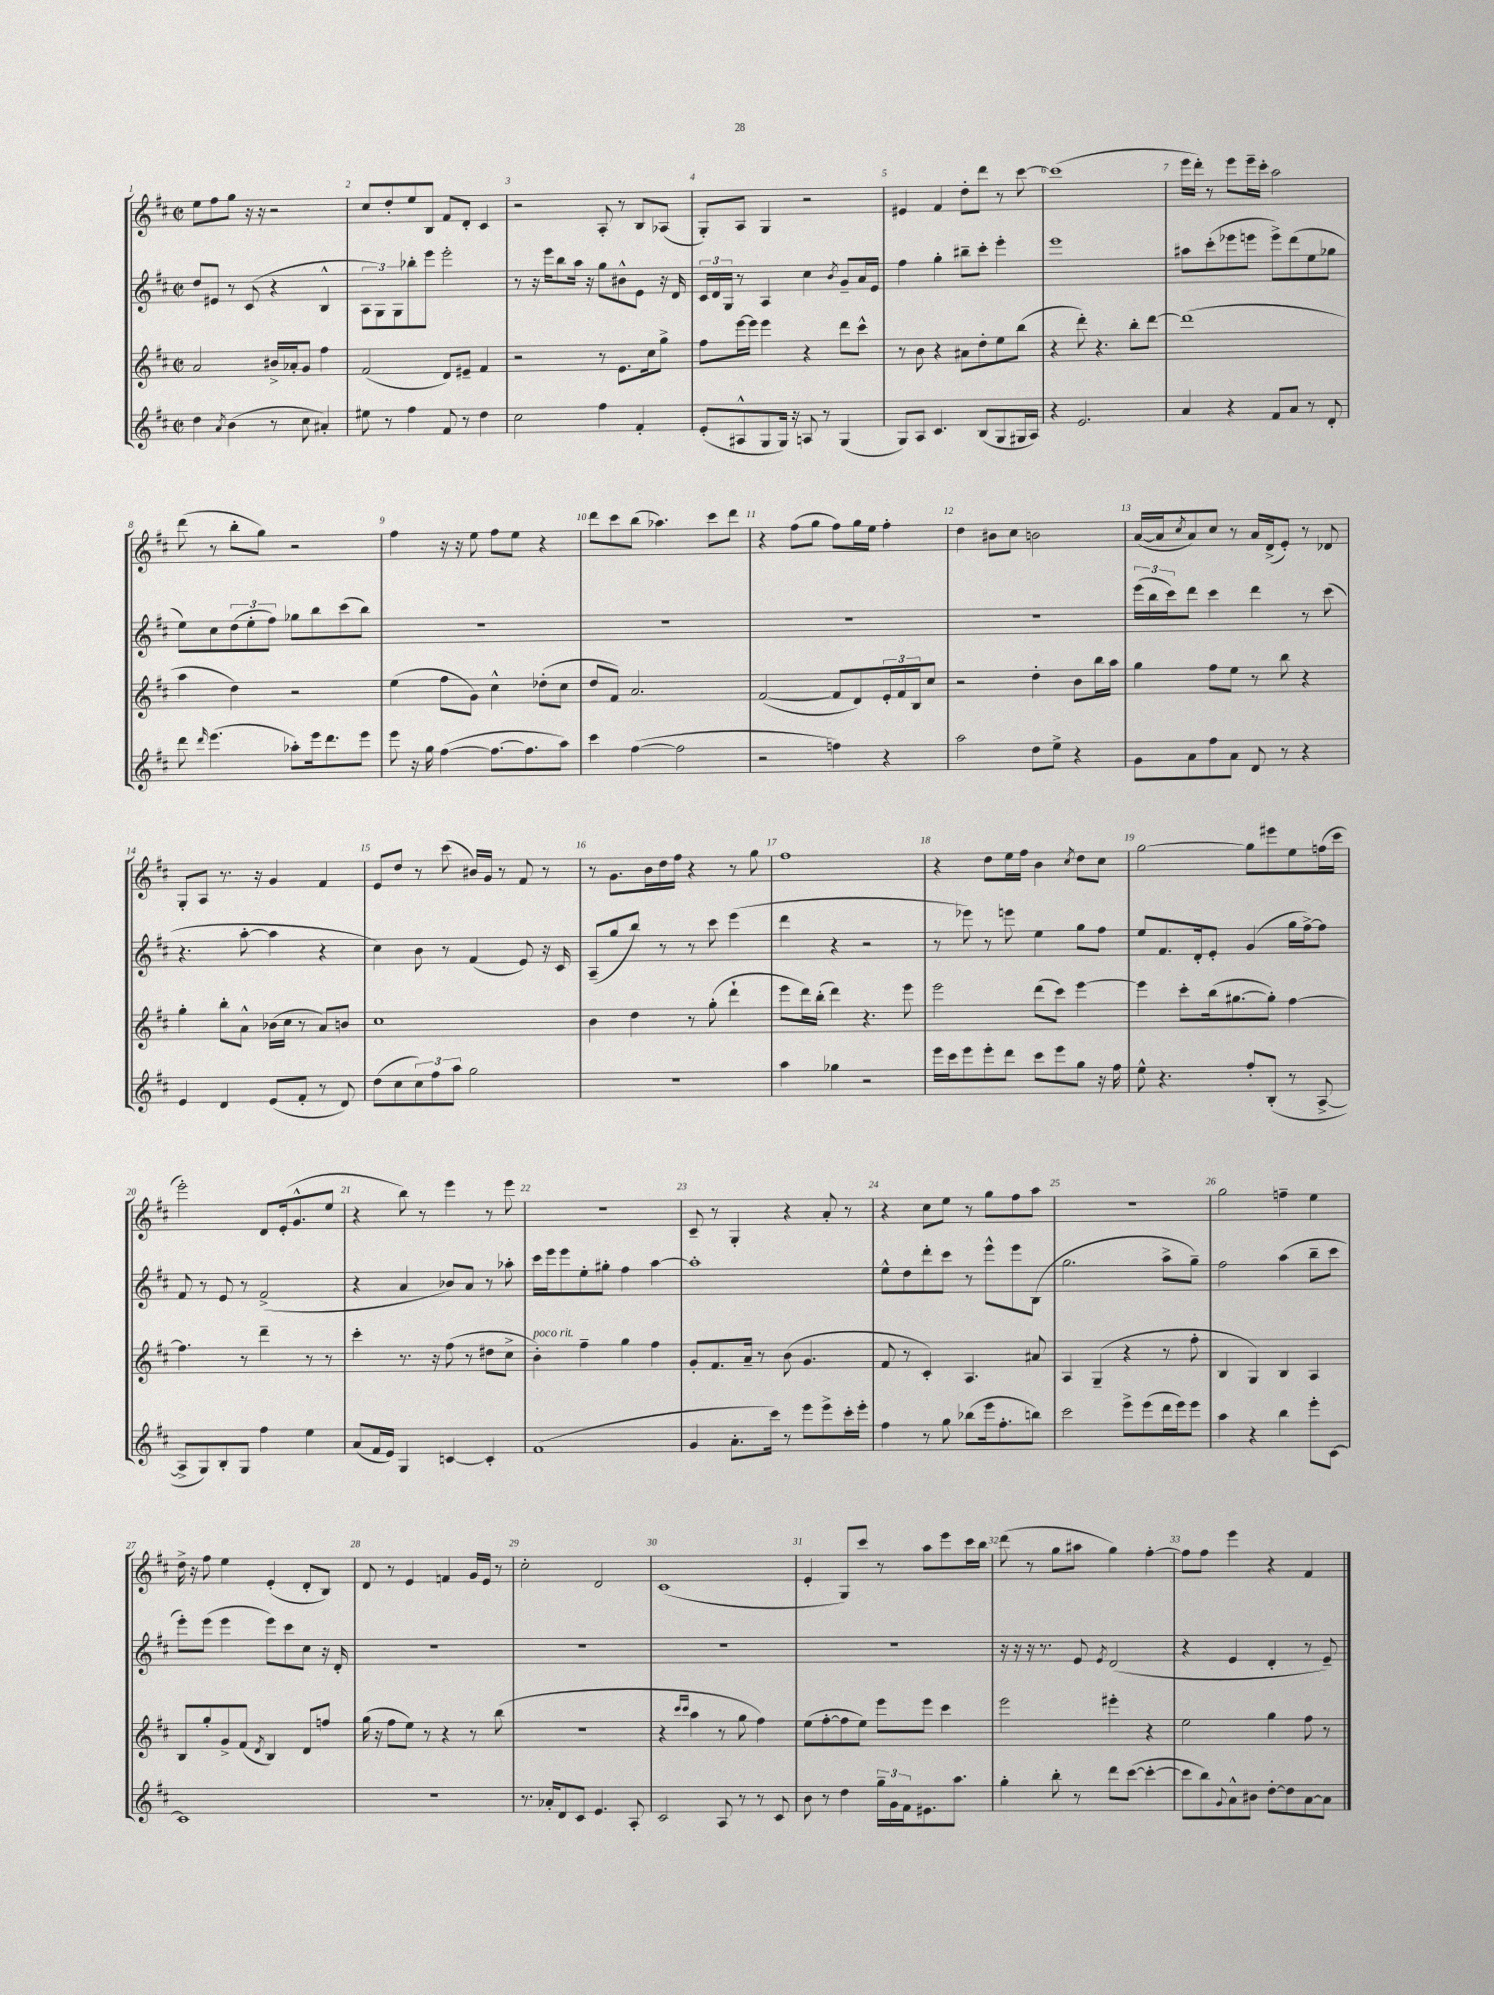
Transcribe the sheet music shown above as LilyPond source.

<<
\new StaffGroup <<
\new Staff = "s0" {
    \clef treble \key d \major \defaultTimeSignature \time 2/2
    e''8 fis''8 g''8 r16 r16 r2 |
    cis''8 d''8-. e''8 b8 fis'8 d'8-. cis'4 |
    r2 a8-. r8 b8 aes8( |
    g8-.) a8 g4 r2 |
    eis'4 fis'4 d''8-. d'''8 r8 cis'''8~ |
    cis'''1( |
    e'''16 d'''16-.) r8 e'''8 e'''16-- cis'''16-. a''2 |
    d'''8( r8 b''8-. g''8) r2 |
    fis''4 r16 r16 e''8 fis''8 e''8 r4 |
    d'''8 cis'''8 b''8( aes''4.) cis'''8 d'''8 |
    r4 fis''8( g''8 fis''8) g''16 e''16 fis''4-. |
    d''4 bis'8 cis''8 b'2 |
    a'16~( a'16 \acciaccatura { cis''8 } a'8) cis''8 r8 a'16 d'16->( e'8-.) r8 des'8 |
    g8-. a8 r8. r16 g'4 fis'4 |
    e'8 d''8 r8 cis'''8( bis'16) g'16 r8 fis'8 r8 |
    r8 g'8. b'16 d''16 fis''16 r4 r8 g''8 |
    fis''1 |
    r4 d''8 e''16 fis''16 b'4 \acciaccatura { cis''8 } d''8 cis''8 |
    g''2~ g''8 eis'''8 e''8 f''16( cis'''16 |
    e'''2-.) d'8 e'16-.( g'8.-^ e''8 |
    r4 b''8) r8 e'''4 r8 e'''8 |
    R1 |
    cis'8-- r8 g4-. r4 a'8-. r8 |
    r4 cis''8 e''8 r8 g''8 fis''8 a''8 |
    r1 |
    g''2 f''4-- e''4 |
    d''16-> r16 fis''8 e''4 e'4-.( d'8-. b8) |
    d'8 r8 e'4 f'4 g'16 e'16 r8 |
    cis''2-. d'2 |
    cis'1( |
    e'4-. g8) cis'''8 r8 a''8 e'''8 cis'''16 b''16 |
    d'''8( r8 g''8 ais''8 g''4) fis''4~-. |
    fis''8 fis''8 e'''4 r4 fis'4 \bar "|." |
}
\new Staff = "s1" {
    \clef treble \key d \major \defaultTimeSignature \time 2/2
    d''8 eis'8 r8 cis'8( r4 b4-^ |
    \tuplet 3/2 { a8 g8) g8 } bes''8-. e'''8 e'''2-. |
    r8 r16 e'''16 b''8 a''16 r16 g''8 bis'8-^ e'8 r16 d'16 |
    \tuplet 3/2 { cis'16 d'16 g16 } r8 a4 cis''4 \acciaccatura { b'8 } g'8-- a'16 e'16 |
    fis''4 g''4-. bis''8-- cis'''8-. e'''4-. |
    e'''1 |
    ais''8 cis'''8-.( ees'''8 e'''8 e'''8->) d'''8( e''8 ges''8 |
    e''8) cis''8 \tuplet 3/2 { d''8( e''8-. fis''8) } ges''8 b''8 cis'''8( b''8) |
    R1 |
    R1 |
    R1 |
    R1 |
    \tuplet 3/2 { e'''16( b''16 cis'''16) } d'''8 cis'''4 d'''4 r8 cis'''8( |
    r4. a''8~-. a''4 r4 |
    cis''4) b'8 r8 fis'4( e'8) r16 cis'16 |
    a8--( g''8 b''8) r8 r8 cis'''8 e'''4( |
    d'''4 r4 r2 |
    r8 ees'''8) r8 e'''8 e''4 g''8 fis''8 |
    e''8 fis'8. d'16-. e'8-. g'4( g''16 fis''16~->) fis''8 |
    fis'8 r8 e'8 r8 fis'2->( |
    r4 a'4 bes'8) a'8 r8 aes''8-. |
    cis'''16 e'''16 e'''8 e''8-. gis''8-. fis''4 a''4~ |
    a''1-. |
    e''8-^ d''8 d'''8-. cis'''8 r8 e'''8-^ e'''8 b8( |
    g''2. a''8-> g''8--) |
    fis''2 a''4( b''8-- cis'''8 |
    e'''8-.) e'''8( e'''4 e'''8) cis'''8 cis''8 r16 d'16-. |
    R1 |
    R1 |
    R1 |
    R1 |
    r16 r16 r16 r8. e'8 \acciaccatura { e'8 } d'2( |
    r4 e'4 d'4-. r8 e'8--) \bar "|." |
}
\new Staff = "s2" {
    \clef treble \key d \major \defaultTimeSignature \time 2/2
    a'2 bis'16-> aes'16-. g'8 fis''4 |
    fis'2( d'8) eis'8-- fis'4 |
    r2 r8 e'8. cis''16 g''8-> |
    fis''8 e'''16~ e'''16 e'''4 r4 d'''8 cis'''8-^ |
    r8 b'8 r4 ais'8 d''8-. e''8 b''8( |
    r4 d'''8-.) r4. b''8-. d'''8~ |
    d'''1( |
    a''4 d''4) r2 |
    e''4( fis''8 g'8) cis''4-^ des''8-.( cis''8 |
    d''8 fis'8) a'2. |
    fis'2~( fis'8 d'8) \tuplet 3/2 { e'16-. fis'16 b16 } cis''8 |
    r2 d''4-. b'8 b''16 a''16 |
    g''4 fis''8 e''8 r8 b''8 r4 |
    g''4-. b''8-. a'8-^ bes'16( cis''16 r8 a'8) b'8 |
    cis''1 |
    b'4 d''4 r8 g''8-.( d'''4-! |
    e'''8 d'''16) b''16-.( d'''4) r4. e'''8 |
    e'''2 d'''8( cis'''8) e'''4~ |
    e'''4 cis'''8-. b''16( gis''8.~ gis''8-.) fis''4~ |
    fis''4. r8 d'''4-- r8 r8 |
    cis'''4-. r8. r16 fis''8( r8 dis''8 cis''8-> |
    b'4-.^\markup { \italic "poco rit." }) fis''4-- g''4 fis''4 |
    g'8-. fis'8. a'16-- r8 b'8( g'4. |
    fis'8 r8 cis'4-.) a4. ais'8 |
    a4 g4--( r4 r8 fis''8-. |
    b4 g4) b4 a4 |
    b8 g''8-. g'8-> fis'8( \acciaccatura { d'8 } b4) d'8 f''8 |
    g''16( r16 fis''8 e''8) r8 r4 r8 b''8( |
    r1 |
    r4 \grace { cis'''16 cis'''16 } a''4 r8 g''8 fis''4) |
    e''8( fis''8~-. fis''8 e''8) e'''8 e'''8 cis'''4 |
    e'''2 eis'''4-. r4 |
    e''2 g''4 fis''8 r8 \bar "|." |
}
\new Staff = "s3" {
    \clef treble \key d \major \defaultTimeSignature \time 2/2
    d''4 \acciaccatura { a'8 } b'4( r8 cis''8 ais'4-.) |
    eis''8 r8 fis''4 fis'8 r8 d''4 |
    cis''2 fis''4 fis'4-. |
    e'8-.( ais8-^ g8 g16) r16 a8 r8 g4( |
    g8) a8 cis'4. b8( g8 gis16 a16) |
    r4 e'2. |
    a'4 r4 fis'8 a'8 r8 d'8-. |
    d'''8 \grace { d'''16 } e'''4.( aes''8-.) e'''16 d'''8. e'''8 |
    e'''8 r16 g''16 fis''4~( fis''8.~ fis''8. a''8) |
    cis'''4 fis''4~( fis''2 |
    r2 f''4) r4 |
    a''2 d''8 e''8-> r4 |
    g'8 a'8 fis''8 a'8 d'8 r8 r4 |
    e'4 d'4 e'8( fis'8-. r8 d'8) |
    d''8( cis''8 \tuplet 3/2 { cis''8) fis''8 a''8 } g''2 |
    R1 |
    a''4 ges''4 r2 |
    e'''16 cis'''16 e'''8 e'''8-. d'''8 cis'''8 e'''8 g''8 r16 fis''16 |
    e''8-^ r4. fis''8-. b8-.( r8 a8~-> |
    a8-> g8) b8-. g8 fis''4 e''4 |
    a'8( fis'16 e'16) g4 c'4~ c'4-. |
    fis'1( |
    g'4 a'8.-. cis'''16) r8 e'''8 e'''8-> cis'''16-. e'''16-. |
    fis''4 r8 g''8 bes''8( e'''16 fis''8.-. b''8) |
    cis'''2 e'''8-> e'''8( d'''16 e'''16) e'''8 |
    a''4 r4 b''4 e'''8-. cis'8~ |
    cis'1 |
    R1 |
    r8. aes'16-. d'8 cis'8 e'4. a8-. |
    cis'2 a8 r8 r8 cis'8 |
    b'8 r8 d''4 \tuplet 3/2 { g''16-- g'16 fis'16 } eis'8. a''8. |
    g''4-. b''8-. r8 d'''8 cis'''8~( cis'''4~-. |
    cis'''8 b''8) \appoggiatura { g'8 } a'8-^ bis'8 d''8~-. d''8 a'8~ a'8 \bar "|." |
}
>>
>>
\layout { \context { \Score \override BarNumber.break-visibility = ##(#f #t #t) barNumberVisibility = #all-bar-numbers-visible } }
